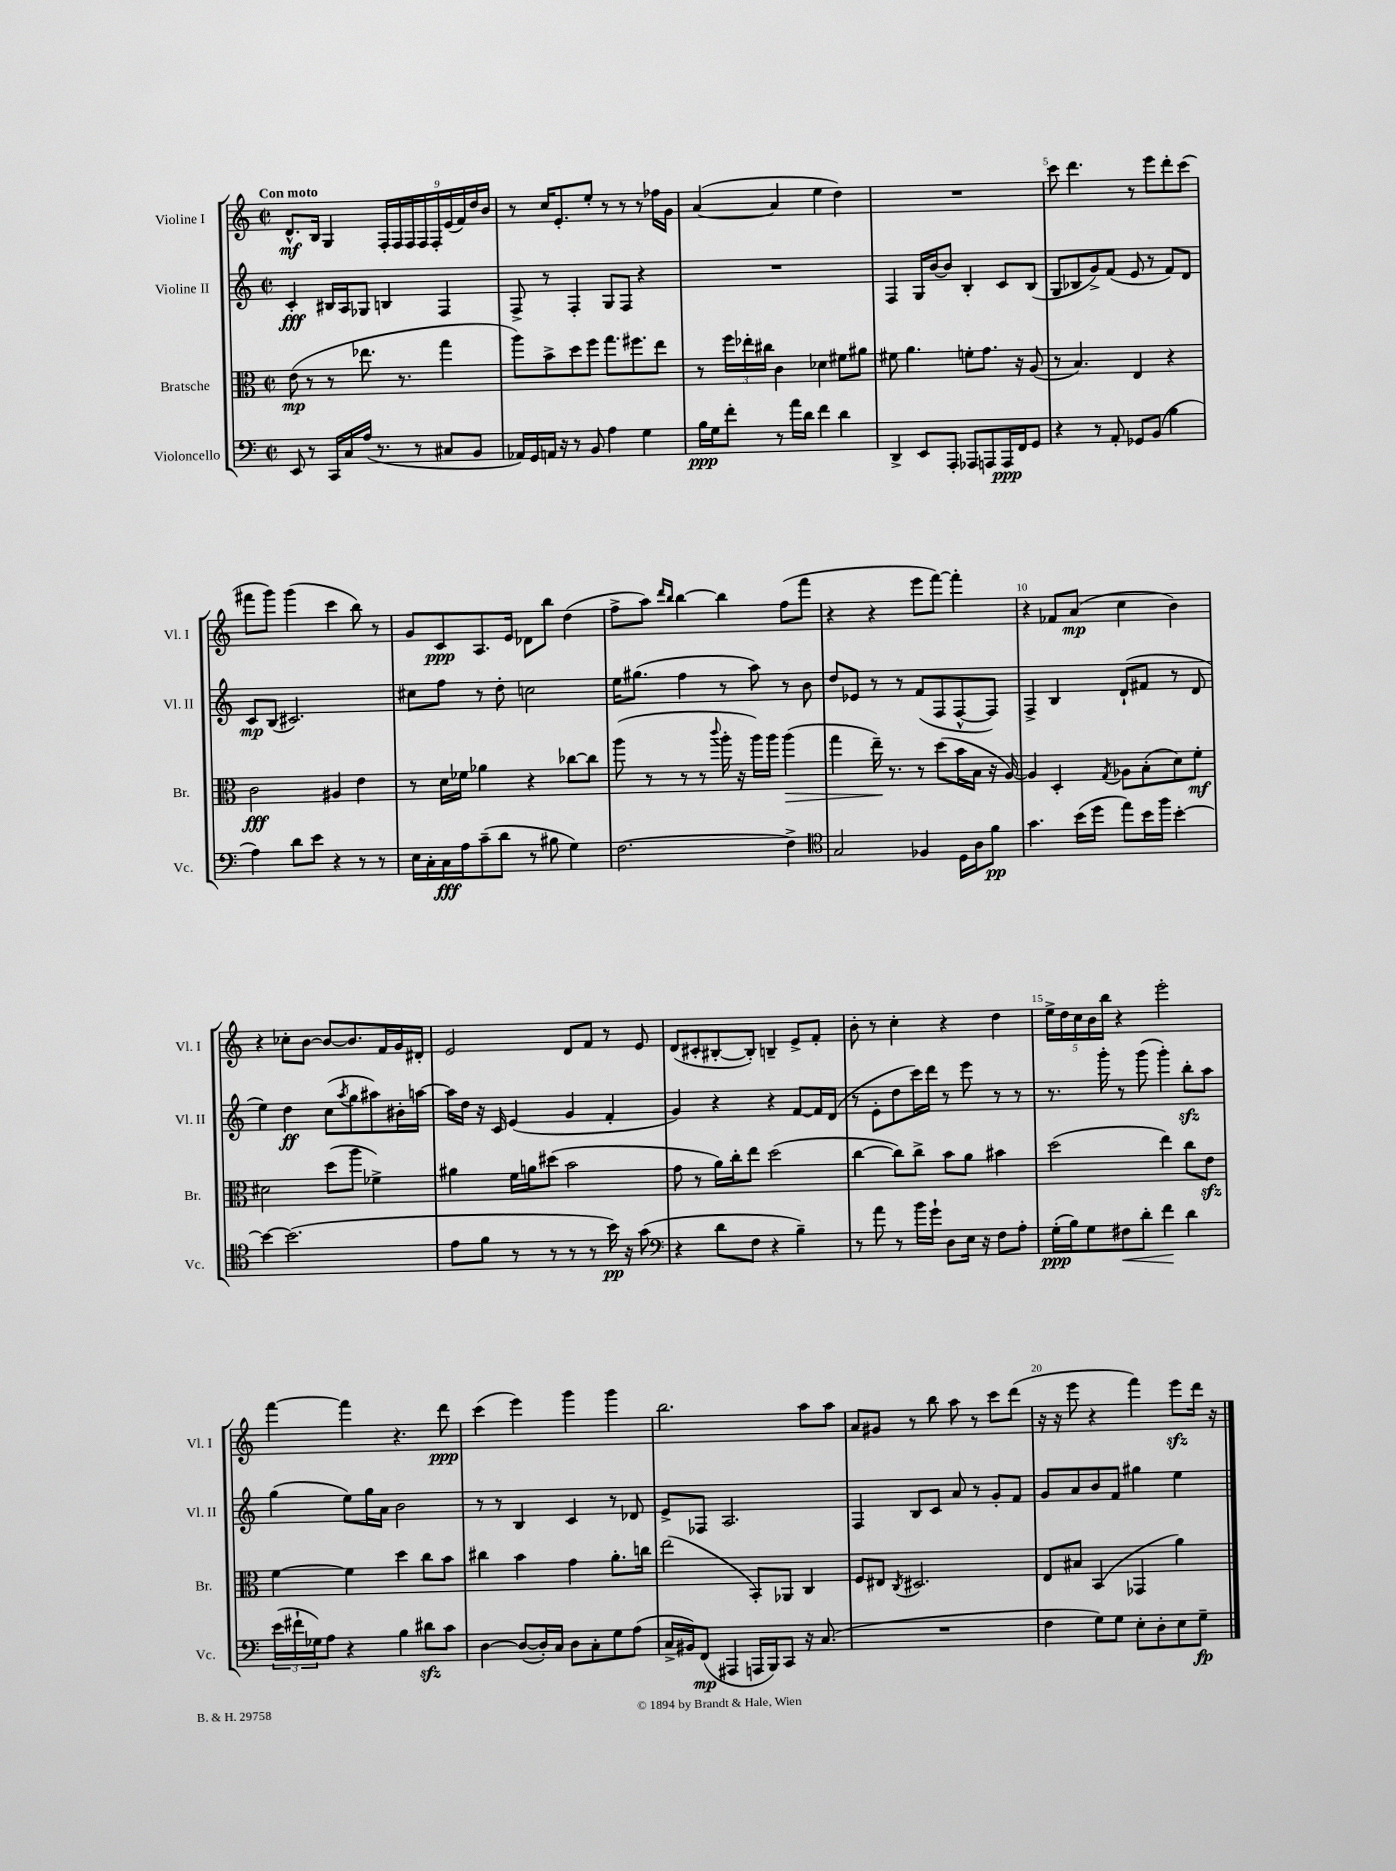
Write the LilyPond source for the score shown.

<<
\new StaffGroup <<
\new Staff = "s0" \with { instrumentName = "Violine I" shortInstrumentName = "Vl. I" } {
    \clef treble \key c \major \defaultTimeSignature \time 2/2 \tempo "Con moto"
    d'8.-^\mf b16 g4 \tuplet 9/8 { f16-. f16 f16 f16 f16-. e'16( f'16) d''16 b'16 } |
    r8 c''16 e'8.-. e''8-. r8 r8 r8 fes''16 g'16 |
    a'4~( a'4 e''4 d''4) |
    R1 |
    c'''8 d'''4. r8 e'''8 d'''8-. c'''8( |
    fis'''8 g'''8) g'''4( c'''4 b''8) r8 |
    g'8 c'8\ppp a8. e'16 des'8 b''8 d''4( |
    f''8-> a''8) \grace { d'''16 b''16 } b''4~ b''4 f''8( f'''8 |
    r4 r4 e'''8 f'''8~) f'''4-. |
    r4 fes'8 a'8\mp( c''4 b'4) |
    r4 ces''8-. b'8~ b'8~ b'8. f'16 g'16 dis'16-. |
    e'2 d'8 f'8 r8 e'8 |
    d'8( cis'8-. bis8~-. bis8-.) b4-- e'8-> f'8-. |
    b'8-. r8 c''4-. r4 d''4 |
    \tuplet 5/4 { e''16-> d''16 c''16 b'16 b''16 } r4 e'''2-. |
    f'''4~ f'''4 r4. d'''8\ppp |
    c'''4( e'''4) g'''4 g'''4 |
    b''2. a''8 a''8 |
    a'8 gis'8 r8 b''8 a''8 r8 c'''8 d'''8( |
    r16 r16 e'''8 r4 f'''4) e'''8\sfz d'''16 r16 \bar "|." |
}
\new Staff = "s1" \with { instrumentName = "Violine II" shortInstrumentName = "Vl. II" } {
    \clef treble \key c \major \defaultTimeSignature \time 2/2
    c'4-.\fff bis16 a16 ges8 b4 f4 |
    f8-> r8 f4-. g8 f8 r4 |
    R1 |
    f4 g16 b'16~ b'8 b4-. c'8 b8( |
    g8 bes8 g'8->) f'8( e'8 r8 f'8) d'8 |
    c'8\mp b8( cis'2.) |
    cis''8 f''8 r8 d''8-. c''2 |
    e''16 gis''8.( f''4 r8 a''8) r8 b'8 |
    d''8 ees'8 r8 r8 f'8( f8 f8~-^ f8) |
    f4-> b4 d'8-!( fis'8 r8 d'8 |
    e''4) d''4\ff c''8( \acciaccatura { a''8 } g''8 ais''8) bis'16-. a''16~ |
    a''16 d''16 r16 c'16 e'4( g'4 f'4-. |
    g'4) r4 r4 f'8~ f'16 d'16( |
    r8 e'8-. d''8 c'''16) d'''16 r8 e'''8 r8 r8 |
    r8. g'''16-. r8 g'''8( g'''4-.) b''8-.\sfz a''8 |
    g''4( e''8) g''16 a'16 b'2 |
    r8 r8 b4 c'4 r8 des'8 |
    e'8-> fes8 a2. |
    f4 b8 c'8 a'8 r8 g'8-. f'8 |
    g'8 a'8 b'8 f'8 gis''4 e''4 \bar "|." |
}
\new Staff = "s2" \with { instrumentName = "Bratsche" shortInstrumentName = "Br." } {
    \clef alto \key c \major \defaultTimeSignature \time 2/2
    e'8\mp( r8 r8 ees''8. r8. g''4 |
    a''8) b'8-> d''8 f''8 g''8. fis''8. e''8 |
    r8 \tuplet 3/2 { f''16 ees''16-. cis''16 } c'4 des'4 fis'8 ais'8 |
    fis'8 a'4. f'8-. g'8. r16 a8( |
    r8 b4.) e4 r4 |
    c'2\fff ais4 e'4 |
    r8 d'16 fes'16 aes'4 r4 ces''8~ ces''8 |
    a''8( r8 r8 r8 \appoggiatura { c'''8 } a''16-. r16 a''16) a''16 a''4\>( |
    g''4 e''16--\!) r8. r8 d''8( b'16 b16 r16 a16~) |
    a4 d4-. \acciaccatura { g8 } aes8 b8-.( d'8) f'8-.\mf |
    dis'2 d''8( a''8 fes'4->) |
    ais'4 f'16 a'16 dis''8( b'2 |
    g'8 r8 a'16) c''16-. e''8 d''2( |
    c''4~ c''8) c''8-> b'8 a'8 bis'4 |
    d''2( e''4) c''8 e'8\sfz |
    f'4~ f'4 d''4 c''8 b'8 |
    cis''4 b'4 g'4 a'8.-. c''16 |
    e''2( b,8-.) aes,8 c4 |
    f8 eis8 \acciaccatura { c8 } dis2. |
    e8 bis8 b,4( ges,4 a'4) \bar "|." |
}
\new Staff = "s3" \with { instrumentName = "Violoncello" shortInstrumentName = "Vc." } {
    \clef bass \key c \major \defaultTimeSignature \time 2/2
    e,8 r8 c,16 c16 a16( r8. r8 cis8 b,8 |
    aes,16) g,16 a,16 r16 r8 b,8 a4 g4 |
    b16\ppp g16 f'8-. r8 a'16 d'16 f'4 d'4 |
    d,4-> e,8 a,,8-. aes,,8 a,,8 a,,16\ppp f,16 g,8 |
    r4 r8 a,8-. ges,8 b,8( b4 |
    a4) d'8 e'8 r4 r8 r8 |
    e16 c16-. c16\fff a16 c'8--( d'8 r8 bis8 g4) |
    f2.~ f4-> |
    \clef tenor g2 fes4 d16 a16 f'8\pp |
    g'4. b'16( d''16 e''8) b'16 f''16 b'4~-. |
    b'4~ b'2.( |
    e'8 f'8 r8 r8 r8 r8 b'16\pp) r16 g'8( |
    \clef bass r4 d'8 f8 r4 b4--) |
    r8 a'8 r8 b'16 g'16-! d8 e16 r16 f8 a8-. |
    g16-.\ppp( b16) g8 fis8\< d'8-. f'4\! d'4 |
    \tuplet 3/2 { e'16( fis'16-! ges16) } a8 r4 b4 dis'8\sfz c'8 |
    d4~ d8~( d16-.) c16 d8 c8-. g8 a8( |
    c16-> bis,16) f,8\mp( ais,,4 a,,16 b,,16) c,8 r16 c8.( |
    R1 |
    f4 g8) g8 e8-. d8-. e8 g8--\fp \bar "|." |
}
>>
>>
\layout { \context { \Score \override BarNumber.break-visibility = ##(#f #t #t) barNumberVisibility = #(every-nth-bar-number-visible 5) } }
